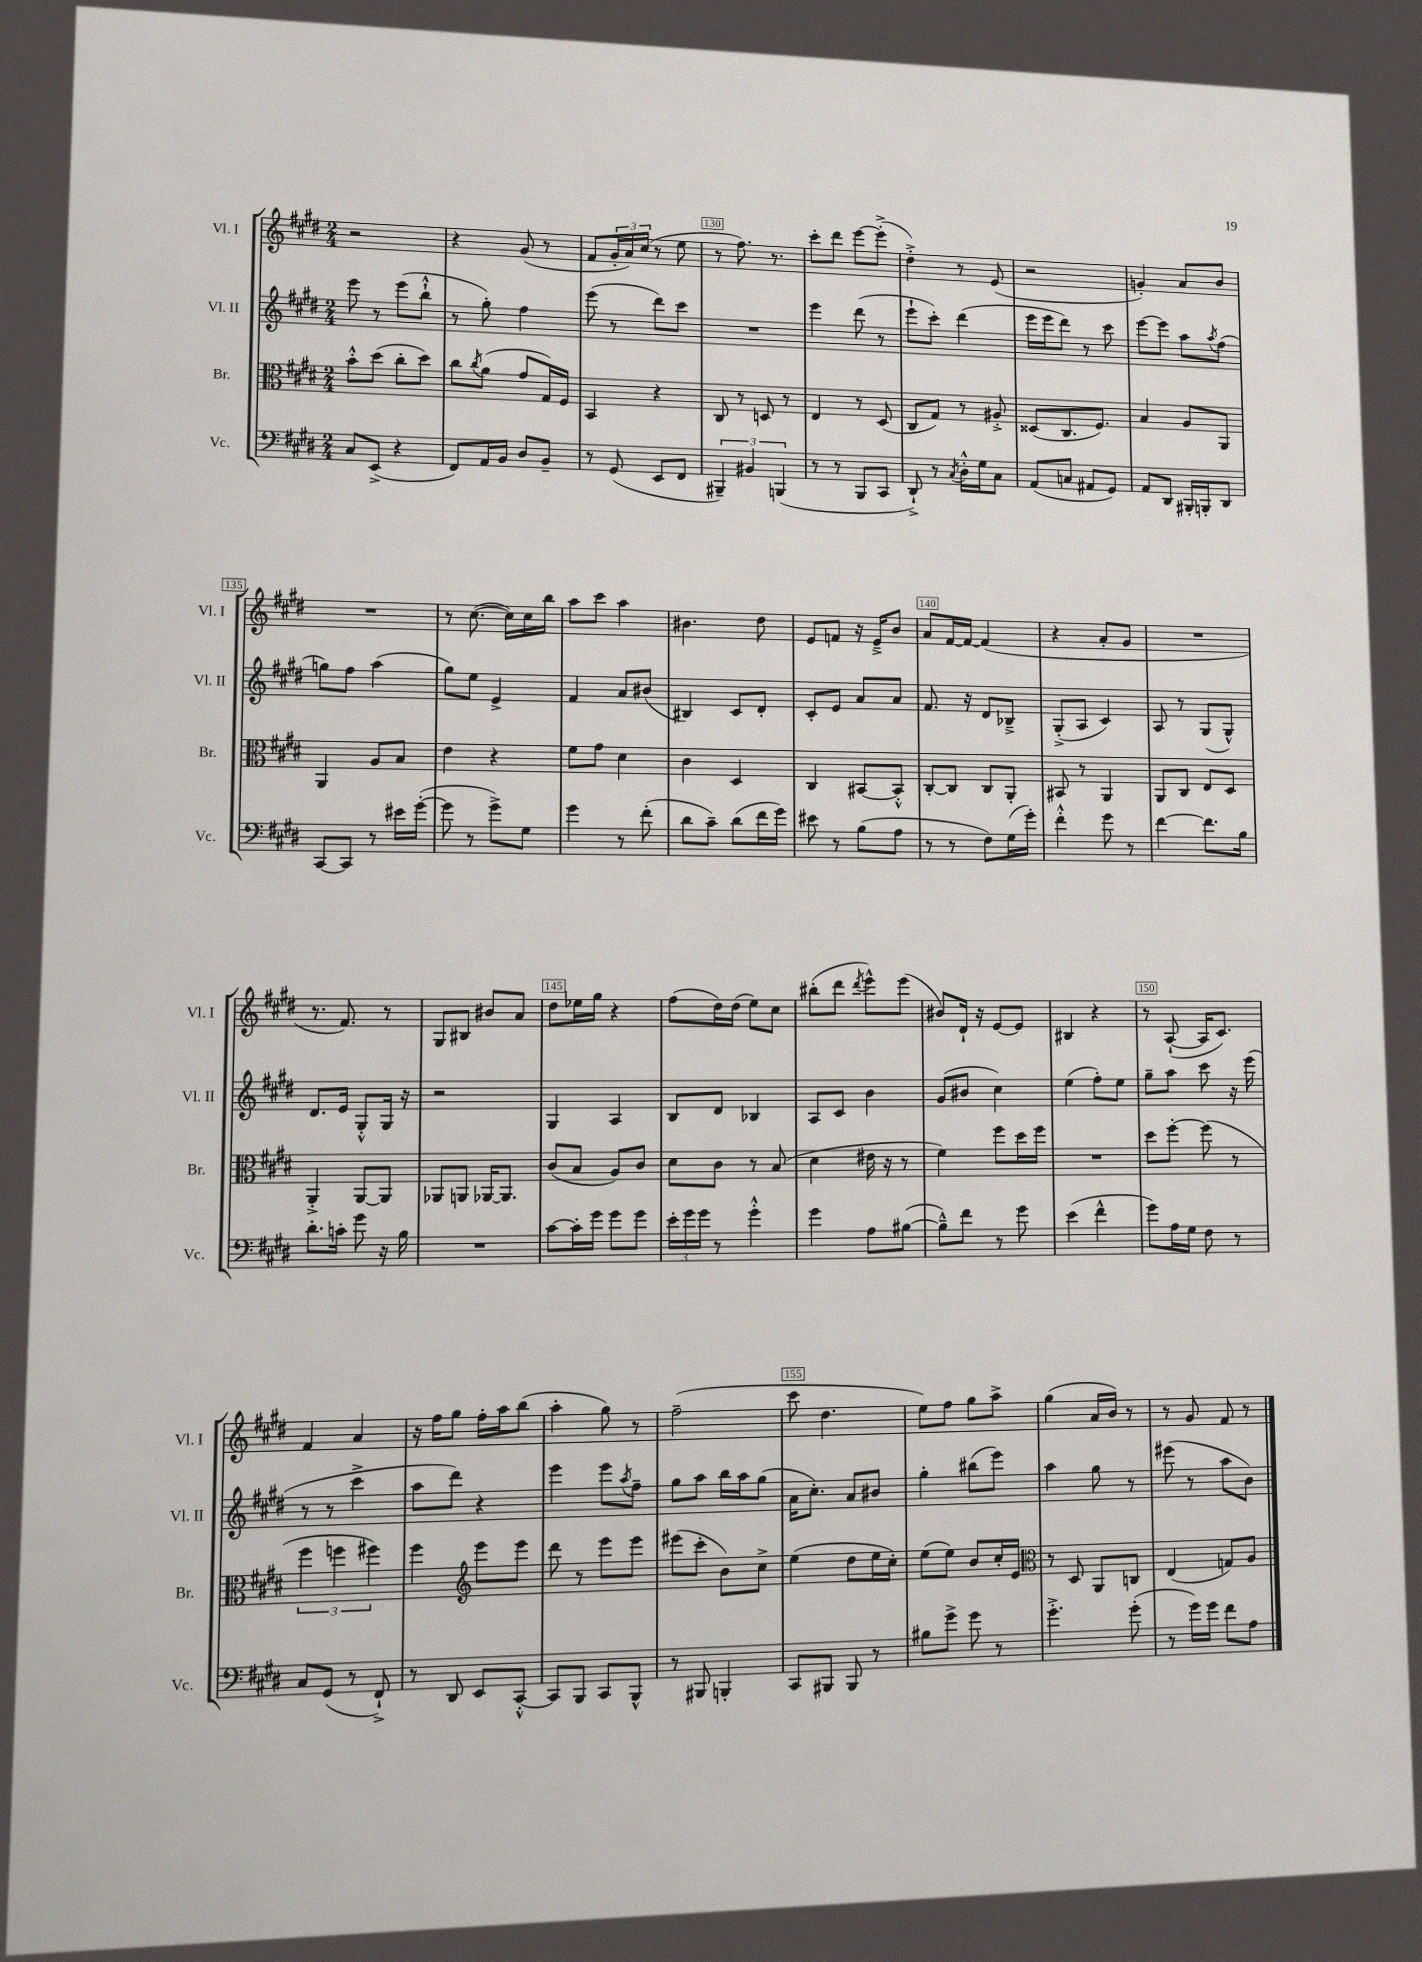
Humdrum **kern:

**kern	**kern	**kern	**kern
*staff4	*staff3	*staff2	*staff1
*clefF4	*clefC3	*clefG2	*clefG2
*k[f#c#g#d#]	*k[f#c#g#d#]	*k[f#c#g#d#]	*k[f#c#g#d#]
*M2/4	*M2/4	*M2/4	*M2/4
8C#	8b'^^	8eee	2r
(8EE^	(8dd#	8r	.
4r	8cc#'	(8eee	.
.	8dd#)	8bb`^^	.
=	=	=	=
8FF#)	8cc#	8r	4r
.	8qcc#	.	.
16AA	(8a	8gg#')	.
16BB	.	.	.
8D#	8g#	4ff#	(8g#
8BB~	16G#)	.	8r
.	16F#	.	.
=	=	=	=
8r	4BB	(8eee	8f#
(8GG#	.	8r	24g#'
.	.	.	24a)
.	.	.	(24cc#
8EE	4r	8ddd#)	8r
8FF#	.	8ccc#	8ee
=	=	=	=
6BBB#~)	8C#	2r	8r
.	8r	.	8.ff#)
6BB#	.	.	.
.	8D	.	.
.	.	.	8.r
(6BBB	.	.	.
.	8r	.	.
=	=	=	=
8r	4E	4eee	8ccc#'
8r	.	.	8ddd#
8BBB	8r	(8ddd#	[8eee
8CC#	(8D#	8r	(8eee'^]
=	=	=	=
8DD#`^)	8C#	8eee`	4dd#'^)
8r	8G#)	8ccc#')	.
8qC#	.	.	.
16D#'^^	8r	(4ddd#	8r
16G#	.	.	.
8C#	8A#'^	.	(8e
=	=	=	=
(8AA	(8D##	16eee	2r
.	.	16eee	.
8C	8.C#	8ddd#)	.
8AA#	.	8r	.
.	8.F#)	.	.
8GG#)	.	8ccc#	.
=	=	=	=
8AA	4B	[8eee	4g')
8DD#	.	8eee]	.
16BBB#'	8A	8aa	8a
16BBB'	.	.	.
.	.	8qaa	.
8DD#	8AA	(8ff#	8b
=	=	=	=
[8CC#	4AA	8gg)	2r
8CC#]	.	8ff#	.
8r	8A	(4aa	.
16e#	8B	.	.
([16g#'	.	.	.
=	=	=	=
8g#]	4e	8gg#)	8r
8r	.	8ee	([8.cc#
8g#^)	4r	4e^	.
.	.	.	16cc#])
8G#	.	.	16cc#
.	.	.	16bb
=	=	=	=
4g#	8f#	4f#	8aa
.	8g#	.	8ccc#
8r	4d#	8a	4aa
(8f#'	.	(8b#	.
=	=	=	=
8d#	4c#	4B#)	4.b#
8c#~)	.	.	.
(8d#	4D#	8c#	.
16f#	.	8d#'	8dd#
16g#)	.	.	.
=	=	=	=
8e#	4C#	8c#'	8e
8r	.	8e	8f
(8B	[8BB#	8a	16r
.	.	.	16e~^
8A	8BB#'^^]	8a	8b
=	=	=	=
8r	[8C#'	8.f#	8a
8r	8C#]	.	[16f#
.	.	16r	16f#_
8F#)	8C#	8d#	(4f#]
(16G#	8AA'	8B-~^	.
16g#')	.	.	.
=	=	=	=
4f#'^^	8BB#	(8G#'^	4r
.	8r	8A	.
8g#	4AA	4c#)	8a'
8r	.	.	8g#
=	=	=	=
[4f#	8AA	8A	2r
.	8C#	8r	.
8.f#]	8E	(8G#	.
.	8D#	8G#^^)	.
16B	.	.	.
=	=	=	=
8.d#'	4AA'^	8.d#	8.r
16c'	.	16e	8.f#)
8g#	[8AA	8G#'^^	.
16r	8AA]	16G#	8r
16B	.	16r	.
=	=	=	=
2r	8AA-	2r	8G#
.	8AA	.	8B#
.	[16AA-	.	8b#
.	8.AA-]	.	.
.	.	.	8a
=	=	=	=
[8c#	(8c#	4G#	8dd#
16c#']	8B	.	16ee-
16g#	.	.	16gg#
8g#	8A)	4A	4r
8g#	8c#	.	.
=	=	=	=
24e'	8d#	8B	(8ff#
24g#	.	.	.
24g#	.	.	.
8r	8c#	8d#	16dd#)
.	.	.	(16dd#
4g#'^^	8r	4B-	8ee)
.	(8B	.	8cc#
=	=	=	=
4g#	4d#	8A	(8bb#'
.	.	8c#	8ddd#
.	.	.	8qddd#
8A	16e#	4b	8eee^^)
.	16r	.	.
([8B#	8r	.	(8eee
=	=	=	=
8B#~^^])	4f#)	(8g#	8b#)
8f#	.	8b#	16d#`
.	.	.	16r
8r	8ff#	4cc#)	[8e
8g#	16dd#	.	8e]
.	16ff#	.	.
=	=	=	=
(4e	2r	(4ee	4B#
4f#^^	.	8ff#')	4r
.	.	8ee	.
=	=	=	=
8g#)	8dd#	8gg#~	8r
16A	[8ff#'	8aa	([8A`
16G#	.	.	.
8F#	(8ff#]	8ccc#	16A]
.	.	.	8.c#)
8r	8r	16r	.
.	.	(16eee	.
=	=	=	=
8C#	6ff#	8r	4f#
(8GG#	.	8r	.
.	6ff	.	.
8r	.	4ccc#^	4a
.	6ff#)	.	.
8FF#`^)	.	.	.
=	=	=	=
8r	4ff#	8aa	16r
.	.	.	16ff#
8DD#	.	8ddd#)	8gg#
*	*clefG2	*	*
8EE	8eee	4r	16ff#'
.	.	.	16aa
[8CC#'^^	8eee	.	(8bb
=	=	=	=
8CC#]	8ddd#	4eee	4aa'
8BBB	8r	.	.
8CC#	8eee	8eee	8gg#)
.	.	8qaa	.
8BBB^^	8eee	8ff#~	8r
=	=	=	=
8r	(8eee#	8gg#	(2ff#~
8BBB#	8ccc#'	8aa	.
4BBB'	8b)	16bb	.
.	.	16aa	.
.	8cc#^	(8gg#	.
=	=	=	=
8CC#	(4ee	16a	8ccc#
.	.	8.cc#')	.
8BBB#	.	.	4.dd#
8BBB#	8dd#	8a	.
8r	16ee	8b#	.
.	16cc#')	.	.
=	=	=	=
8B#	(8ee	4gg#'	8ee)
8g#^	8ee)	.	8ff#
8g#	8b	(8bb#	8gg#
8r	16cc#'	8eee)	8aa^
.	16e	.	.
=	=	=	=
*	*clefC3	*	*
4.g#'^	8r	4aa	(4gg#
.	8D#	.	.
.	8AA	8gg#	16a
.	.	.	16b)
(8g#'	8C	8r	8r
=	=	=	=
8r	(4E	(8eee#	8r
16g#)	.	8r	8g#
16g#	.	.	.
8f#	8G)	8aa	8f#
8A	8A	8b)	8r
==	==	==	==
*-	*-	*-	*-
